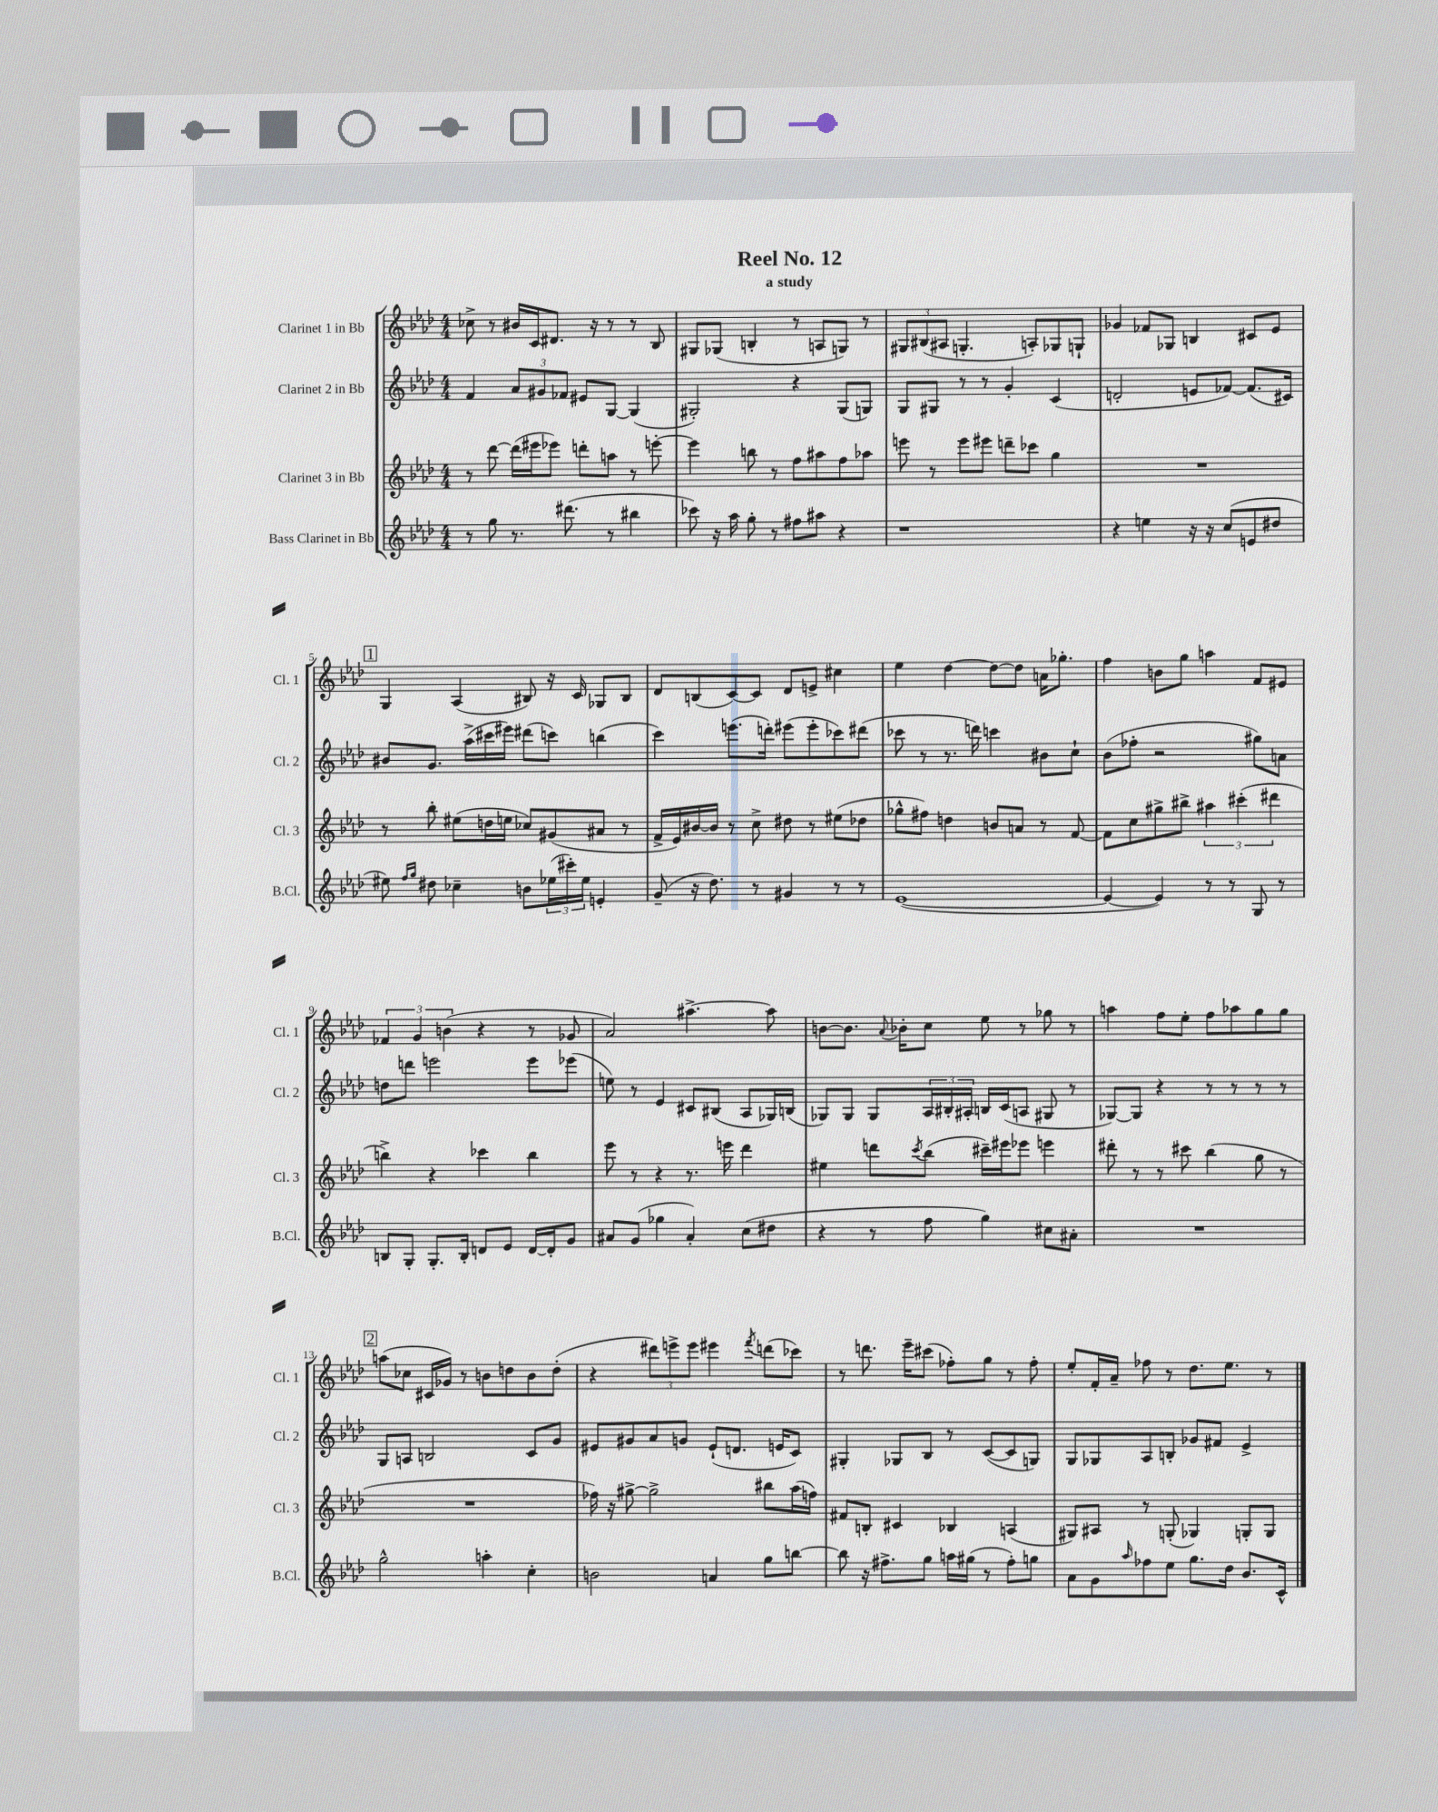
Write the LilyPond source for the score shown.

\header { title = "Reel No. 12" subtitle = "a study" }
<<
\new StaffGroup <<
\new Staff = "s0" \with { instrumentName = "Clarinet 1 in Bb" shortInstrumentName = "Cl. 1" } {
    \clef treble \key aes \major \numericTimeSignature \time 4/4
    ces''8-> r8 bis'16 c'16 dis'8. r16 r8 r8 bes8 |
    gis8 ges8( b4-. r8 a8 g8) r8 |
    \tuplet 3/2 { gis8 bis8( ais8 } g4.-. a8-.) ges8 g8-! |
    ges'4 fes'8 ges8 b4 cis'8 ees'8 |
    \mark \markup { \box "1" } g4 aes4( bis8) r16 c'16 ges8 bis8 |
    des'8 b8( c'8~) c'8 des'8 e'8-> cis''4 |
    ees''4 des''4~ des''8~ des''8 a'16 ges''8.-. |
    f''4 b'8 g''8 a''4 f'8 eis'8 |
    \tuplet 3/2 { fes'4 g'4 b'4( } r4 r8 ges'8 |
    aes'2) ais''4.~-> ais''8 |
    b'8~ b'8. \appoggiatura { aes'8 } bes'16-. c''8 ees''8 r8 ges''8 r8 |
    a''4 f''8 ees''8-. f''8 aes''8 g''8 g''8 |
    \mark \markup { \box "2" } a''8( ces''8 cis'16 ges'16) r8 b'8 d''8 b'8 d''8-.( |
    r4 \tuplet 3/2 { dis'''8) e'''8-> e'''8 } eis'''4 \acciaccatura { f'''8 } d'''8( ces'''8) |
    r8 d'''8. ees'''16-- cis'''8( fes''8-.) g''8 r8 fes''8-. |
    ees''8-. f'16-. aes'16-- fes''8 r8 des''8. ees''8. r8 \bar "|." |
}
\new Staff = "s1" \with { instrumentName = "Clarinet 2 in Bb" shortInstrumentName = "Cl. 2" } {
    \clef treble \key aes \major \numericTimeSignature \time 4/4
    f'4 \tuplet 3/2 { aes'8 gis'8 fes'8 } eis'8 g8~ g4( |
    gis2-.) r4 gis8( g8) |
    g8 gis8 r8 r8 g'4-. c'4( |
    d'2-. e'8 fes'8~) fes'8.( cis'16) |
    \mark \markup { \box "1" } bis'8 g'8. aes''16->( cis'''16 eis'''16) dis'''8( c'''8) b''4( |
    c'''4) e'''8.( d'''16-.) eis'''8( eis'''8-. ces'''8) dis'''8( |
    ces'''8 r8 r8. d'''16) c'''4 bis'8 c''8-! |
    bes'8( fes''8-. r2 gis''8) a'8 |
    d''8 d'''8 e'''2 e'''8 ees'''8( |
    e''8) r8 ees'4 cis'8 bis8( aes8 ges16) b16( |
    ges8) ges8 ges8 \tuplet 3/2 { aes16 bis16-. ais16-. } b16 c'16( a8 gis8 r8 |
    ges8~) ges8 r4 r8 r8 r8 r8 |
    \mark \markup { \box "2" } g8 a8 b2 c'8 g'8 |
    eis'8 gis'8 aes'8 g'8 eis'8-!( d'8. e'16 c'8) |
    gis4-. ges8 bes8 r8 c'8~( c'8 g8) |
    g8 ges8 aes8 b8-. ges'8 fis'8 ees'4-> \bar "|." |
}
\new Staff = "s2" \with { instrumentName = "Clarinet 3 in Bb" shortInstrumentName = "Cl. 3" } {
    \clef treble \key aes \major \numericTimeSignature \time 4/4
    r8 des'''8~ des'''16( eis'''16 ees'''8) d'''8-. a''8 r8 e'''8~-. |
    e'''4 b''8 r8 f''8 ais''8 f''8 aes''8 |
    e'''8 r8 e'''8 eis'''8 d'''8-- ces'''8 g''4 |
    R1 |
    \mark \markup { \box "1" } r8 bes''8-. eis''8( d''16 e''16 ces''8) gis'8( ais'8 r8 |
    f'16-> ees'16) bis'16~ bis'16 r8 c''8-> dis''8 r8 eis''8( des''8 |
    ges''8-^ fis''8) d''4 b'8 a'8 r8 f'8~ |
    f'8 c''8 gis''8-> bis''8-> \tuplet 3/2 { ais''4 cis'''4-.( dis'''4 } |
    b''4->) r4 ces'''4 b''4 |
    ees'''8 r8 r4 r8. e'''16 des'''4 |
    eis''4 d'''8 \acciaccatura { c'''8 } bes''8( cis'''16--) eis'''16 ees'''8 e'''4 |
    dis'''8-. r8 r8 cis'''8 bes''4( g''8 r8 |
    \mark \markup { \box "2" } R1 |
    fes''16) r16 gis''8~-> gis''2-> bis''8 aes''16( f''16) |
    fis'8 b8-. cis'4 bes4 a4( |
    gis8) ais8 r8 g8-.( ges4) g8-. g8 \bar "|." |
}
\new Staff = "s3" \with { instrumentName = "Bass Clarinet in Bb" shortInstrumentName = "B.Cl." } {
    \clef treble \key aes \major \numericTimeSignature \time 4/4
    r8 g''8 r8. dis'''8.( r8 bis''4 |
    ces'''8) r16 aes''16 g''8-. r8 fis''8 ais''8 r4 |
    r1 |
    r4 e''4 r16 r16 c''8( e'8 dis''8 |
    \mark \markup { \box "1" } eis''8) \grace { f''16 g''16 } dis''8 ces''4-- b'8 \tuplet 3/2 { ees''16( cis'''16-.) ees''16 } e'4-. |
    g'8--( r16 des''8.) r8 gis'4 r8 r8 |
    ees'1~( |
    ees'4~ ees'4) r8 r8 g8 r8 |
    b8 g8-. g8.-. b16-. d'8 ees'8 d'16~ d'16-. g'8 |
    ais'8 g'8( ges''4 ais'4-.) c''8( dis''8 |
    r4 r8 f''8 g''4) cis''8 ais'8-. |
    R1 |
    \mark \markup { \box "2" } g''2-^ a''4-. c''4-. |
    b'2 a'4 g''8 b''8~ |
    b''8 r16 fis''8.-> g''8 a''16 gis''16( r8 fis''8-.) g''8 |
    aes'8 g'8 \grace { aes''16 } fes''8 ees''8 g''8. des''16 bes'8. c'16-^ \bar "|." |
}
>>
>>
